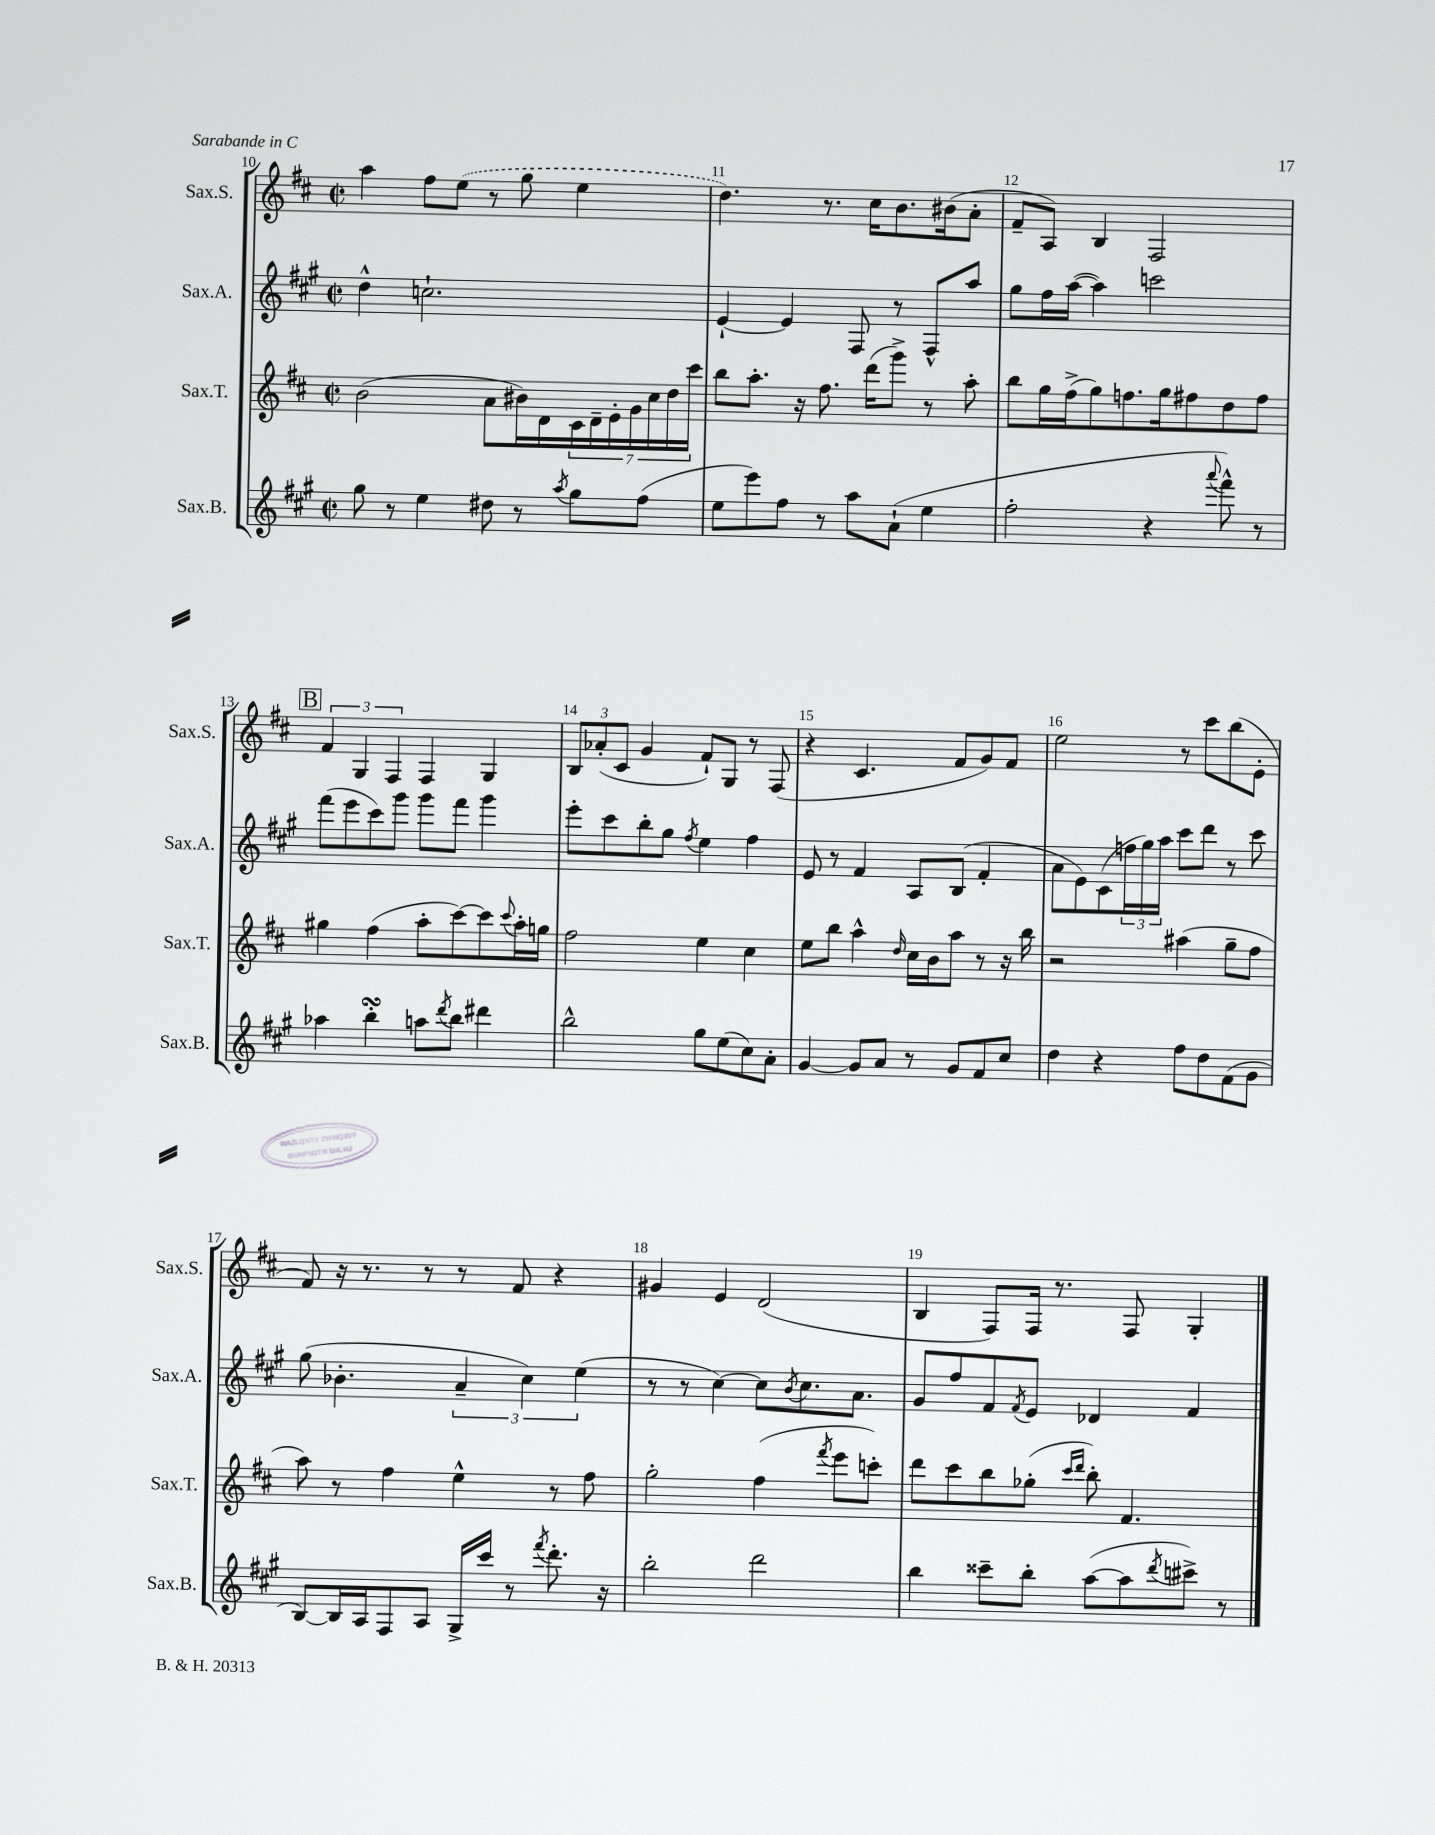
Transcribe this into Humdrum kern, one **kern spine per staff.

**kern	**kern	**kern	**kern
*part4	*part3	*part2	*part1
*staff4	*staff3	*staff2	*staff1
*I"Sax.B.	*I"Sax.T.	*I"Sax.A.	*I"Sax.S.
*I'Sax.B.	*I'Sax.T.	*I'Sax.A.	*I'Sax.S.
*clefG2	*clefG2	*clefG2	*clefG2
*k[f#c#g#]	*k[f#c#]	*k[f#c#g#]	*k[f#c#]
*M2/2	*M2/2	*M2/2	*M2/2
*met(c|)	*met(c|)	*met(c|)	*met(c|)
=10	=10	=10	=10
8gg#\	(2b\	4dd^^\	4aa\
8r	.	.	.
4ee\	.	2.ccn`\	8ff#\L
.	.	.	(8ee\J
8dd#X\	8a\L	.	8r
8r	16b#X\L)	.	8gg\
.	16d\	.	.
8qaa/	.	.	.
8gg#\L	28c#\	.	4ee\
.	28d~\	.	.
.	28e'\	.	.
.	28g\	.	.
(8ff#\J	.	.	.
.	28cc#\	.	.
.	28dd\	.	.
.	28ccc#\JJ	.	.
=11	=11	=11	=11
8ee\L	8bb\L	[4e`/	4.dd\)
8eee\)	8.aa'\J	.	.
8ff#\J	.	4e/]	.
.	16r	.	.
8r	8.ff#\	.	8.r
8aa\L	.	8F#/	.
.	(16ddd\KL	.	16cc#\KL
(8a`\J	8ggg^\J)	8r	8.b\
4ee\	8r	8F#^^/L	.
.	.	.	(16b#X\k
.	8aa'\	8aa/J	8a'\J
=12	=12	=12	=12
2ff#'\	8bb\L	8gg#\L	8f#~/L
.	16gg\L	16ff#\L	8A/J)
.	(16ff#^\J	([16aa\JJ	.
.	8gg\)	4aa\])	4B/
.	8.ffn\	.	.
4r	.	2cccn\	2F#/
.	16gg\k	.	.
.	8ff#X\	.	.
8qqaaa/	.	.	.
8fff#^^\)	8dd\	.	.
8r	8ff#\J	.	.
!!LO:LB:g=z
!!LO:REH:place=s1:t=B
=13	=13	=13	=13
4aa-X\	4gg#X\	(8fff#\L	6f#/
.	.	8eee\	.
.	.	.	6G/
4bbsSSS'\	(4ff#\	8ccc#\)	.
.	.	.	6F#/
.	.	8ggg#\J	.
8aan\L	8aa'\L	8ggg#\L	4F#/
8qddd/	.	.	.
8bb\J	[8ccc#\)	8fff#\J	.
4ddd#X\	8ccc#\]	4ggg#\	4G/
.	8qqccc#/	.	.
.	16aa'\L	.	.
.	16ggn\JJ	.	.
=14	=14	=14	=14
2bb^^\	2ff#\	8eee'\L	12B/L
.	.	.	(12a-X'/
.	.	8ccc#\	.
.	.	.	12c#/J
.	.	8bb'\	4g/
.	.	8gg#\J	.
.	.	8qff#/	.
8gg#\L	4ee\	4ee\	8f#`/L)
(8ee\	.	.	8G/J
8cc#\)	4cc#\	4ff#\	8r
8a'\J	.	.	(8F#/
=15	=15	=15	=15
[4g#/	8ee\L	8e/	4r
.	8bb\J	8r	.
8g#/L]	4aa^^\	4f#/	4.c#/
8a/J	.	.	.
.	16qqdd/	.	.
8r	16cc#\LL	8A/L	.
.	16b\J	.	.
8g#/L	8aa\J	(8B/J	8f#/L
8f#/	8r	4f#'/	8g/)
8cc#/J	16r	.	8f#/J
.	16bb\	.	.
=16	=16	=16	=16
4dd\	2r	8a\L	2ee\
.	.	8e\)	.
4r	.	(8c#\	.
.	.	24ffn\L	.
.	.	24gg#\)	.
.	.	24aa\JJ	.
8ff#\L	(4aa#X\	8ccc#\L	8r
8dd\	.	8ddd\J	8ccc#\L
(8f#\	8gg~\L	8r	(8bb\
8g#\J	8ff#\J	8ccc#\	8e'\J
!!LO:LB:g=z
=17	=17	=17	=17
[8B/L)	8aa\)	(8gg#\	8f#/)
16B/L]	8r	4.b-X'\	16r
16A/J	.	.	8.r
8F#/	4ff#\	.	.
8A/J	.	.	8r
16G#^/LL	4ee^^\	6a~/	8r
16ccc#/JJ	.	.	.
8r	.	.	8f#/
.	.	6cc#\)	.
8qfff#/	.	.	.
8.ddd'\	8r	.	4r
.	.	(6ee\	.
.	8ff#\	.	.
16r	.	.	.
=18	=18	=18	=18
2bb'\	2gg'\	8r	4g#X/
.	.	8r	.
.	.	[4cc#\)	4e/
2ddd\	(4ff#\	8cc#\L]	(2d/
.	.	8qb/	.
.	.	8.cc#\	.
.	8qfff#/	.	.
.	8eee\L	.	.
.	.	8.a\J	.
.	8cccn'\J)	.	.
=19	=19	=19	=19
4bb\	8ddd\L	8g#/L	4B/
.	8ccc#\	8ff#/	.
8ccc##X~\L	8bb\	8f#/	8F#/L)
.	.	8qf#/	.
8bb'\J	(8gg-X'\J	8e/J	16F#/Jk
.	.	.	8.r
.	16qqccc#/LL	.	.
.	16qqddd/JJ	.	.
([8aa\L	8bb'\)	4d-X/	.
8aa\]	4.f#/	.	8F#/
8qddd/	.	.	.
8ccc#X^\J)	.	4f#/	4G'/
8r	.	.	.
==	==	==	==
*-	*-	*-	*-
